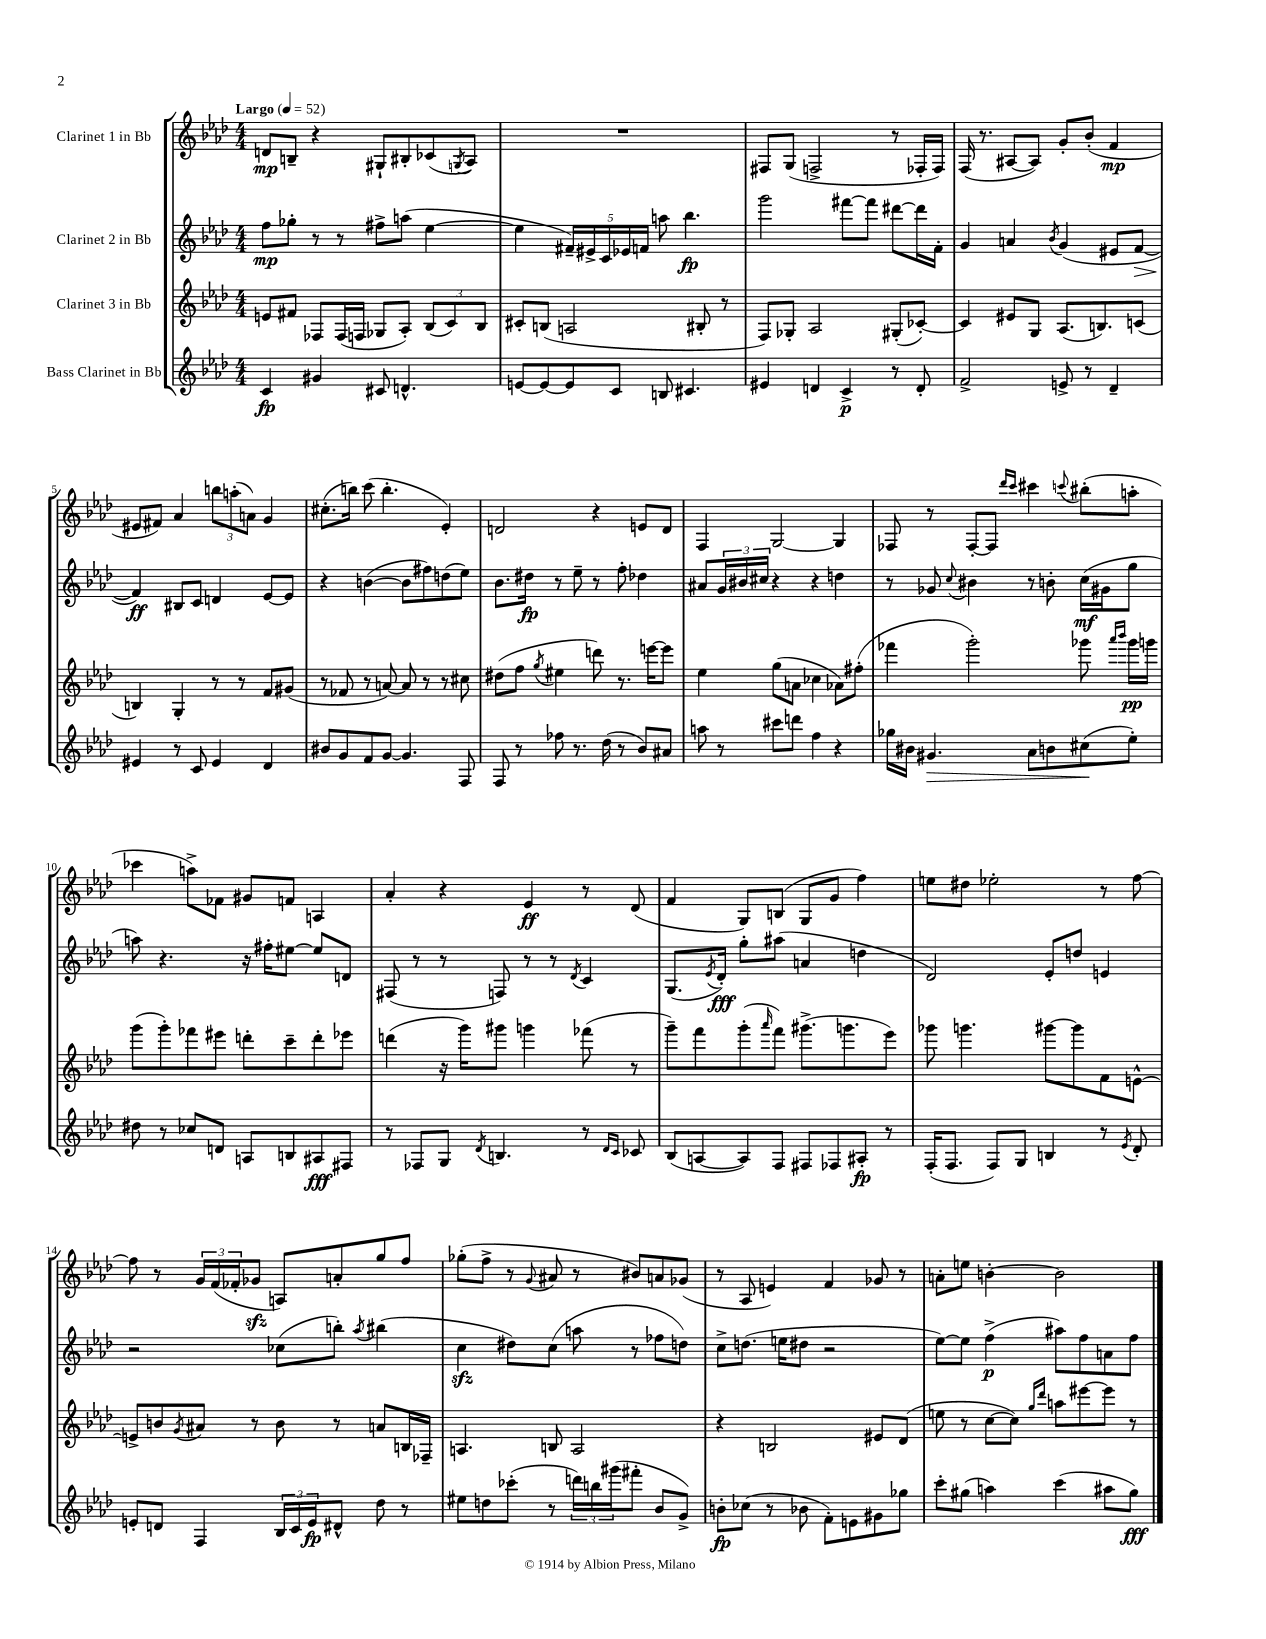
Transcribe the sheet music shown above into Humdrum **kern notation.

**kern	**kern	**kern	**kern
*staff4	*staff3	*staff2	*staff1
*clefG2	*clefG2	*clefG2	*clefG2
*k[b-e-a-d-]	*k[b-e-a-d-]	*k[b-e-a-d-]	*k[b-e-a-d-]
*M4/4	*M4/4	*M4/4	*M4/4
*MM52	*MM52	*MM52	*MM52
4c/	8e/L	8ff\L	8d/L
.	8f#/J	8gg-'\J	8B~/J
4g#/	8F-/L	8r	4r
.	(16F-/L	8r	.
.	16F/JJ	.	.
8c#/	8G-/L	8ff#^\L	8G#`/L
4.d^^/	8A-'/J)	(8aa\J	8B#'/
.	(12B-/L	[4ee-\	(8c-/
.	12c/)	.	.
.	.	.	8qG/
.	.	.	8A-/J)
.	12B-/J	.	.
=	=	=	=
[8e/L	8c#'/L	4ee-\]	1r
8e/_	(8B/J	.	.
8e/]	2A/	20f#~/LL)	.
.	.	20e#^/	.
.	.	20c/	.
8c/J	.	.	.
.	.	20e-/	.
.	.	20f/JJ	.
8B/	.	8aa\	.
4.c#/	.	4.bb-\	.
.	8B#'/	.	.
.	8r	.	.
=	=	=	=
4e#/	8F/L)	2ggg\	8F#/L
.	8G-'/J	.	(8G/J
4d/	2A-/	.	2F^/
4c^/	.	[8fff#\L	.
.	.	8fff#\]J	.
8r	(8G#'/L	[8ddd#\L	8r
8d'/	[8c-'/J)	16ddd#\]L	16F-'/LL
.	.	16f'\JJ	16F-/JJ)
=	=	=	=
2f^/	4c-/]	4g/	(16F/
.	.	.	8.r
.	8e#/L	4a/	[8A#/L
.	8G/J	.	8A#/]J)
.	.	8qb-/	.
8e^/	(8.A-/L	(4g/	8g'/L
8r	.	.	(8b-'/J
.	8.B/)	.	.
4d-~/	.	8e#/L	4f/
.	(8c/J	[8f/J	.
=	=	=	=
4e#/	4B/)	4f/])	8e#/L
.	.	.	8f#/J)
8r	4G'/	8B#/L	4a-/
8c/	.	8c/J	.
4e#/	8r	4d/	12bb\L
.	.	.	(12aa'\
.	8r	.	.
.	.	.	12a\J)
4d-/	8f/L	[8e-/L	4g/
.	(8g#/J	8e-/]J	.
=	=	=	=
8b#/L	8r	4r	(8.cc#'\L
8g/	8f-/	.	.
.	.	.	16bb\Jk)
8f/	8r	([4b\	(8ccc\
[8g/J	[8a/)	.	4.bb'\
4.g/]	8a/]	8b\]L	.
.	8r	8ff#\)	.
.	8r	(8dd\	4e-'/)
8F/	8cc#\	8ee-\J)	.
=	=	=	=
8F/	(8dd#\L	8.b-\L	2d/
8r	8ff\J	.	.
.	.	16dd#\Jk	.
.	8qgg/	.	.
8ff-\	4ee#\	8r	.
8.r	.	8ee-~\	.
.	8ddd\)	8r	4r
(16dd-\	.	.	.
8r	8.r	8ff'\	.
8b-/L)	.	4dd-\	8e/L
.	[16eee\LK	.	.
8a#/J	8eee\]J	.	8d/J
=	=	=	=
8aa\	4ee-\	8a#/L	4F/
8r	.	24g/L	.
.	.	24b#/	.
.	.	24cc#/JJ	.
8ccc#\L	(8gg\L	4r	[2G/
8ddd\J	8a\J	.	.
4ff\	4cc-\	4r	.
4r	8a-\L)	4dd\	4G/]
.	(8ff#'\J	.	.
=	=	=	=
16gg-\LL	4fff-\	8r	8F-/
16b#\JJ	.	.	.
4.g#/	.	8g-/	8r
.	.	8qqcc/	.
.	2ggg'\)	4b#\	[8F-'/L
.	.	.	8F-/]J
.	.	.	16qqddd-/LL
.	.	.	16qqccc/JJ
8a-\L	.	8r	4ccc#\
8b\	.	8b'\	.
.	.	.	8qqccc/
(8cc#\	8ggg-\	(16cc\LL	(8bb#'\L
.	.	16g#\J	.
.	16qqaaa-/LL	.	.
.	16qqbbb-/JJ	.	.
8ee-'\J)	16ggg-\LL	8gg\J	8aa'\J
.	16ggg\JJ	.	.
=	=	=	=
8dd#\	(8ggg\L	8aa\)	4ccc-\
8r	8ggg'\)	4.r	.
8cc-/L	8fff-\	.	8aa^\L)
8d/J	8eee#\J	.	8f-\J
8A/L	8ddd'\L	16r	8g#/L
.	.	16ff#'\LK	.
8B/	8ccc~\	[8ee#\J	8f/J
8A#/	8ddd'\	8ee#/]L	4A/
8F#/J	8eee-\J	8d/J	.
=	=	=	=
8r	(4ddd\	(8F#/	4a-'/
8F-/L	.	8r	.
8G/J	16r	8r	4r
.	16ggg\LK)	.	.
8qd-/	.	.	.
4.B/	8ggg#\J	8F/)	.
.	4ggg\	8r	4e-/
.	.	8r	.
.	.	8qd-/	.
8r	(8fff-\	4c/	8r
16qqd-/LL	.	.	.
16qqc/JJ	.	.	.
8c-/	8r	.	(8d-/
=	=	=	=
(8B-/L	8ggg~\L)	(8.G/L	4f/
[8A/	8fff\	.	.
.	.	8qe-/	.
.	.	16d-'/Jk)	.
8A/])	(8ggg'\	8gg'\L	8G/L)
.	16qqaaa-/	.	.
8F/J	8fff\J)	(8aa#\J	(8B/J
8F#/L	(8.ggg#^\L	4a/	8G/L
8F-/	.	.	8g/J
.	8.ggg\	.	.
8A#'/J	.	4dd\	4ff\)
8r	8eee-\J)	.	.
=	=	=	=
(16F'/LK	8ggg-\	2d-/)	8ee\L
8.F/J	.	.	.
.	4.ggg\	.	8dd#\J
8F/L)	.	.	2ee-'\
8G/J	.	.	.
4B/	[8ggg#\L	8e-'/L	.
.	8ggg#\]	8dd/J	.
8r	8f\	4e/	8r
8qe-/	.	.	.
8d-'/	[8e^^\J	.	[8ff\
=	=	=	=
8e'/L	8e^/]L	2r	8ff\]
8d/J	8b/	.	8r
.	8qg/	.	.
4F/	8a#/J	.	24g/LL
.	.	.	(24f/
.	.	.	24f-'/J
.	8r	.	8g-/J
24B-/LL	8b\	(8cc-\L	8A/L)
24c/	.	.	.
24e/J	.	.	.
8d#^^/J	8r	8bb'\J)	8a'/
.	.	8qaa-/	.
8dd-\	8a/L	(4bb#\	8gg/
8r	16B/L	.	8ff/J
.	16F-~/JJ	.	.
=	=	=	=
8ee#\L	4.A/	4cc\	(8gg-'\L
8dd\	.	.	8ff^\J
(8ccc-'\J	.	8dd#\L)	8r
.	.	.	8qqg/
8r	8B/	(8cc\J	8a#/
24ddd\LL)	2A/	8aa\	8r
24bb\	.	.	.
(24ggg#\J	.	.	.
8fff#'\J	.	8r	8b#/L)
8b-/L	.	8ff-\L	8a/
8g^/J)	.	8dd\J)	(8g-/J
=	=	=	=
8b'\L	4r	8cc^\L	8r
(8cc-\J	.	(8.dd\J	8A-/
8r	2B/	.	4e/)
.	.	16ee\LK	.
8b-\	.	8dd#\J	.
8f'\L)	.	2r	4f/
8e\	.	.	.
8g#\	8e#/L	.	8g-/
8gg-\J	(8d-/J	.	8r
=	=	=	=
8ccc'\L	8ee\	[8ee-\L)	8a'\L
(8gg#\J	8r	8ee-\]J	8ee\J
4aa\)	[8cc\L	(4ff^\	[4b'\
.	8cc\]J)	.	.
.	16qqgg/LL	.	.
.	16qqddd-/JJ	.	.
(4ccc\	8aa\L	8aa#\L)	2b\]
.	[8eee#\	8ff\	.
8aa#\L	8eee#\]J	8a\	.
8gg#\J)	8r	8ff\J	.
==	==	==	==
*-	*-	*-	*-
